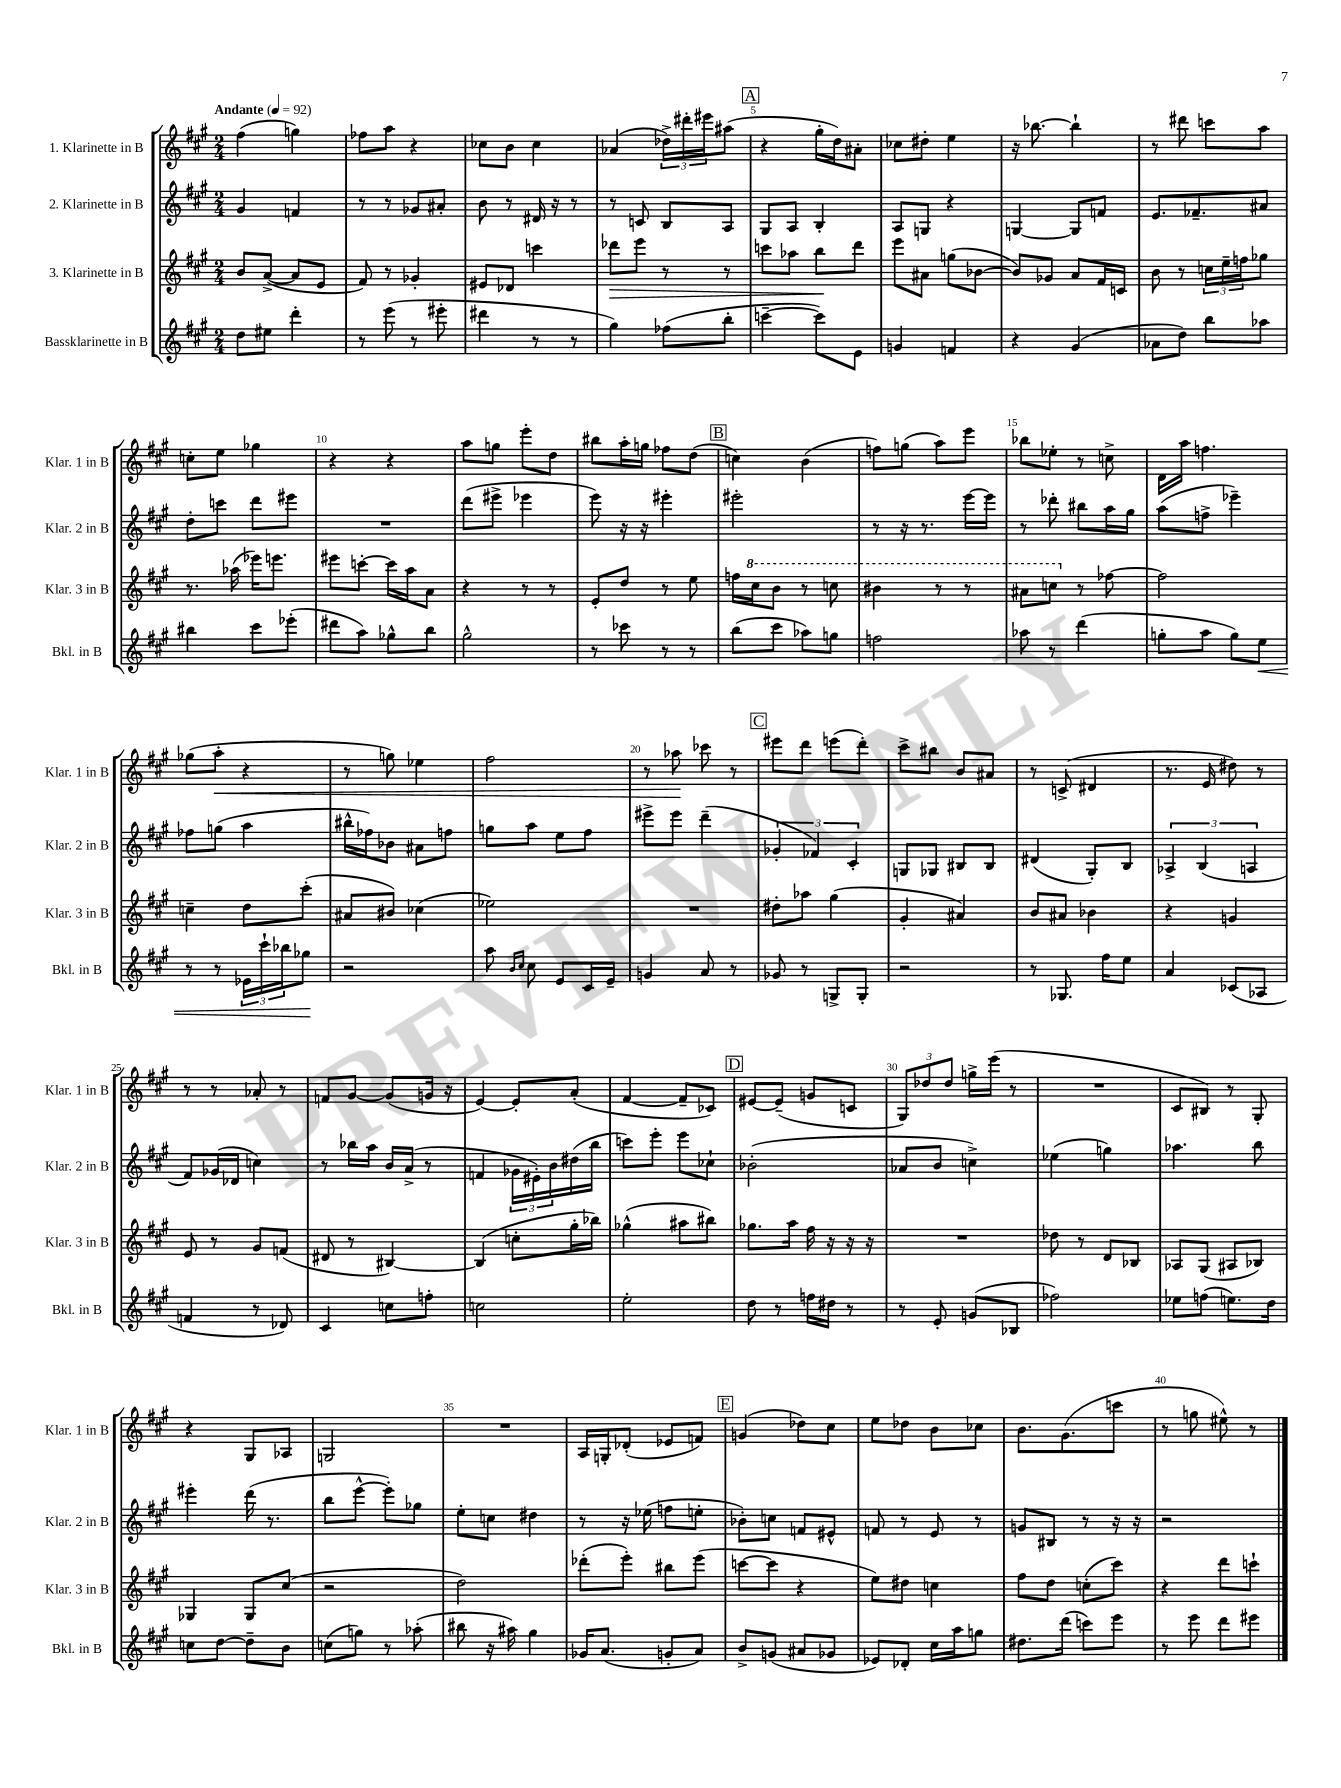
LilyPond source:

<<
\new StaffGroup <<
\new Staff = "s0" \with { instrumentName = "1. Klarinette in B" shortInstrumentName = "Klar. 1 in B" } {
    \clef treble \key a \major \numericTimeSignature \time 2/4 \tempo "Andante" 4 = 92
    fis''4( g''4) |
    fes''8 a''8 r4 |
    ces''8 b'8 ces''4 |
    aes'4( \tuplet 3/2 { des''16->) dis'''16-. eis'''16 } ais''8( |
    \mark \markup { \box "A" } r4 gis''16-. d''16) ais'8-. |
    ces''8 dis''8-. e''4 |
    r16 bes''8.~ bes''4-! |
    r8 dis'''8 c'''8 a''8 |
    c''8-. e''8 ges''4 |
    r4 r4 |
    a''8 g''8 e'''8-. d''8 |
    bis''8 a''16-. g''16 fes''8 d''8( |
    \mark \markup { \box "B" } c''4) b'4( |
    f''8) g''8( a''8) e'''8 |
    bes''8 ees''8-. r8 c''8-> |
    d'16 a''16 f''4. |
    ges''8( a''8-.\< r4 |
    r8 g''8) ees''4 |
    fis''2 |
    r8 aes''8\! ces'''8 r8 |
    \mark \markup { \box "C" } eis'''8 d'''8 e'''8( d'''8-.) |
    cis'''8-> bis''8 b'8 ais'8 |
    r8 c'8->( dis'4 |
    r8. e'16 dis''8) r8 |
    r8 r8 aes'8-. r8 |
    f'8 gis'8~ gis'8( g'16 r16 |
    e'4~) e'8-. a'8-.( |
    fis'4~ fis'8-- ces'8) |
    \mark \markup { \box "D" } eis'8~ eis'8--( g'8 c'8 |
    \tuplet 3/2 { gis8) des''8 des''8 } g''16-> e'''16( r8 |
    R2 |
    cis'8 bis8) r8 gis8-. |
    r4 gis8 aes8 |
    g2 |
    R2 |
    a16 g16-. des'8-.( ees'8 f'8) |
    \mark \markup { \box "E" } g'4( des''8) cis''8 |
    e''8 des''8 b'8 ces''8 |
    b'8. gis'8.( c'''8 |
    r8 g''8 eis''8-^) r8 \bar "|." |
}
\new Staff = "s1" \with { instrumentName = "2. Klarinette in B" shortInstrumentName = "Klar. 2 in B" } {
    \clef treble \key a \major \numericTimeSignature \time 2/4
    gis'4 f'4 |
    r8 r8 ges'8 ais'8-. |
    b'8 r8 dis'16 r16 r8 |
    r8 c'8 b8 a8 |
    \mark \markup { \box "A" } gis8 a8 b4-. |
    a8 g8 r4 |
    g4~ g8 f'8 |
    e'8. fes'8.-- ais'8 |
    d''8-. c'''8 d'''8 eis'''8 |
    R2 |
    d'''8( eis'''8-> ees'''4 |
    e'''8) r16 r16 eis'''4-. |
    \mark \markup { \box "B" } eis'''2-. |
    r8 r16 r8. e'''16~ e'''16 |
    r8 des'''8-. bis''8 a''16 gis''16 |
    a''8( f''8-> ees'''4--) |
    fes''8 g''8( a''4 |
    bis''16-^ fes''16) bes'8 ais'8 f''8 |
    g''8 a''8 e''8 fis''8 |
    eis'''8-> eis'''8 d'''4--( |
    \mark \markup { \box "C" } \tuplet 3/2 { ges'4-. fes'4) cis'4-. } |
    g8 ges8 bis8 bis8 |
    dis'4( gis8-.) b8 |
    \tuplet 3/2 { aes4-> b4( a4 } |
    fis'8) ges'16( des'16 c''4) |
    r8 bes''16 a''16 b'16 a'16->( r8 |
    f'4 \tuplet 3/2 { ges'16 eis'16-.) b'16 } dis''16( b''16 |
    c'''8) e'''8-. e'''8 ces''8-! |
    \mark \markup { \box "D" } bes'2-.( |
    aes'8 b'8 c''4->) |
    ees''4( g''4) |
    aes''4. b''8 |
    eis'''4-. d'''16( r8. |
    b''8 e'''8~-^ e'''8-.) ges''8 |
    e''8-. c''8 dis''4 |
    r8 r16 ees''16( f''8 e''8-. |
    \mark \markup { \box "E" } bes'8-.) c''8 f'8 eis'8-^ |
    f'8 r8 e'8 r8 |
    g'8 bis8 r8 r16 r16 |
    r2 \bar "|." |
}
\new Staff = "s2" \with { instrumentName = "3. Klarinette in B" shortInstrumentName = "Klar. 3 in B" } {
    \clef treble \key a \major \numericTimeSignature \time 2/4
    b'8 a'8~->( a'8 e'8 |
    fis'8) r8 ges'4-. |
    eis'8 des'8 c'''4 |
    des'''8\> e'''8 r8 r8 |
    \mark \markup { \box "A" } c'''8 aes''8 b''8\! d'''8 |
    e'''8 ais'8 g''8( bes'8~ |
    bes'8) ges'8 a'8 fis'16 c'16 |
    b'8 r8 \tuplet 3/2 { c''16 e''16-- f''16 } ges''8 |
    r8. aes''16( ees'''16) e'''8. |
    eis'''8 c'''8~-. c'''16 a''16 a'8 |
    r4 r8 r8 |
    e'8-. d''8 r8 e''8 |
    \mark \markup { \box "B" } f''16 \ottava #1 cis'''16 b''8 r8 c'''8 |
    bis''4 r8 r8 |
    ais''8 c'''8 \ottava #0 r8 fes''8~ |
    fes''2 |
    c''4-- d''8 cis'''8-.( |
    ais'8 bis'8) ces''4( |
    ees''2) |
    R2 |
    \mark \markup { \box "C" } dis''8-. aes''8 gis''4( |
    gis'4-. ais'4) |
    b'8 ais'8 bes'4 |
    r4 g'4 |
    e'8 r8 gis'8 f'8( |
    dis'8 r8 bis4~) |
    bis4( c''8-. gis''16-. bes''16) |
    ges''4-^( ais''8 bis''8) |
    \mark \markup { \box "D" } ges''8. a''16 fis''16 r16 r16 r16 |
    R2 |
    des''8 r8 d'8 bes8 |
    aes8 gis8( ais8 bes8) |
    ges4 ges8 cis''8( |
    r2 |
    d''2) |
    des'''8-.( e'''8-.) bis''8 e'''8( |
    \mark \markup { \box "E" } c'''8~ c'''8 r4 |
    e''8) dis''8 c''4 |
    fis''8 d''8 c''8-.( cis'''8) |
    r4 d'''8 c'''8-! \bar "|." |
}
\new Staff = "s3" \with { instrumentName = "Bassklarinette in B" shortInstrumentName = "Bkl. in B" } {
    \clef treble \key a \major \numericTimeSignature \time 2/4
    d''8 eis''8 d'''4-. |
    r8 e'''8( r8 eis'''8-. |
    dis'''4 r8 r8 |
    gis''4) fes''8( b''8-. |
    \mark \markup { \box "A" } c'''4~-- c'''8) e'8 |
    g'4 f'4 |
    r4 gis'4( |
    aes'8 d''8) b''8 aes''8 |
    bis''4 cis'''8 ees'''8-.( |
    dis'''8 a''8) ges''8-^ b''8 |
    gis''2-^ |
    r8 ces'''8 r8 r8 |
    \mark \markup { \box "B" } b''8( cis'''8 aes''8) g''8 |
    f''2 |
    aes''8 r8 d'''4( |
    g''8-. a''8 g''8) e''8\< |
    r8 r8 \tuplet 3/2 { ees'16 cis'''16-! bes''16 } ges''8\! |
    r2 |
    a''8 \grace { b'16 cis''16 } cis''8 e'8 cis'16 e'16-- |
    g'4 a'8 r8 |
    \mark \markup { \box "C" } ges'8 r8 g8-> g8-. |
    r2 |
    r8 ges8. fis''16 e''8 |
    a'4 ces'8( aes8 |
    f'4 r8 des'8) |
    cis'4 c''8 f''8-. |
    c''2 |
    e''2-. |
    \mark \markup { \box "D" } d''8 r8 f''16 dis''16 r8 |
    r8 e'8-. g'8( bes8 |
    fes''2) |
    ees''8 f''8( e''8.) d''16 |
    c''8 d''8~ d''8-- b'8 |
    c''8( g''8) r8 aes''8-.( |
    bis''8 r16 ais''16) gis''4 |
    ges'16 a'8.( g'8-. a'8) |
    \mark \markup { \box "E" } b'8-> g'8( ais'8 ges'8 |
    ees'8) des'8-. cis''16 a''16 g''8 |
    dis''8. d'''16( c'''8) e'''8 |
    r8 e'''8 d'''8 eis'''8 \bar "|." |
}
>>
>>
\layout { \context { \Score \override BarNumber.break-visibility = ##(#f #t #t) barNumberVisibility = #(every-nth-bar-number-visible 5) } }
